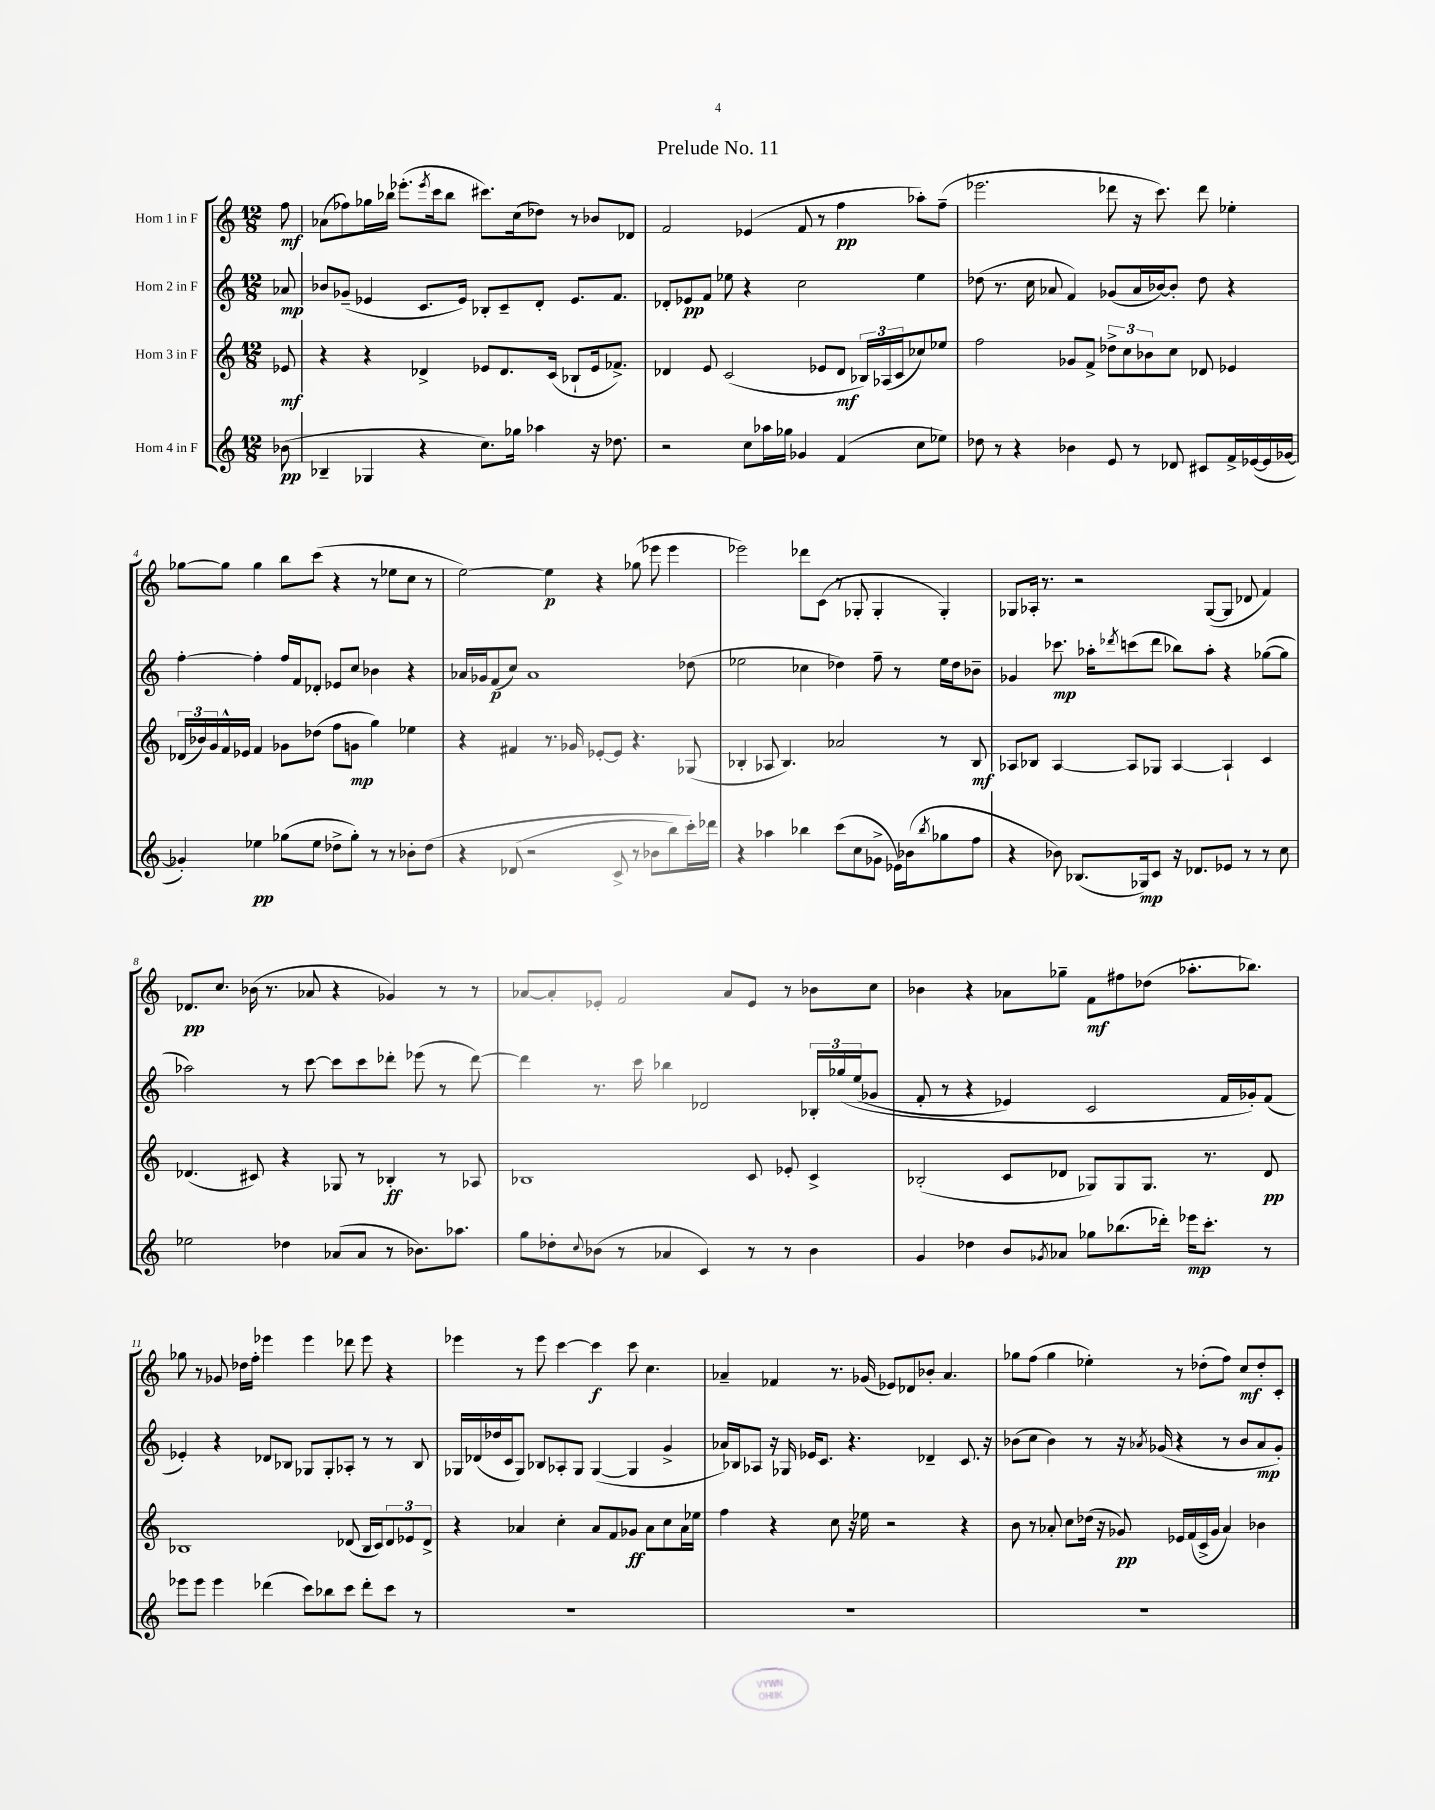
\header { title = "Prelude No. 11" }
<<
\new StaffGroup <<
\new Staff = "s0" \with { instrumentName = "Horn 1 in F" } {
    \clef treble \key c \major \numericTimeSignature \time 12/8 \partial 8
    f''8\mf |
    aes'8( fes''8) ges''16 bes''16 ees'''8.-.( \acciaccatura { ees'''8 } c'''16 bes''8 cis'''8.) c''16( des''8) r8 bes'8 des'8 |
    f'2 ees'4( f'8 r8 f''4\pp aes''8-.) f''8--( |
    ees'''2. des'''8 r16 c'''8.) des'''8 ees''4-. |
    ges''8~ ges''8 ges''4 b''8 c'''8( r4 r8 ees''8 c''8 r8 |
    e''2~) e''4\p r4 ges''8( ees'''8 ees'''4 |
    ees'''2) des'''8 c'8( r8 ges8-. ges4-. ges4-.) |
    ges8 aes16-. r8. r2 ges8~( ges8 des'8 f'4) |
    des'8.\pp c''8. bes'16( r8. aes'8 r4 ges'4) r8 r8 |
    aes'8~ aes'8-. ees'8-. f'2 aes'8 ees'8 r8 bes'8 c''8 |
    bes'4 r4 aes'8 ges''8-- f'8\mf fis''8 des''8( aes''8.-. bes''8.) |
    ges''8 r8 ges'8 des''16 f''16-. ees'''4 ees'''4 des'''8 ees'''8 r4 |
    ees'''4 r8 ees'''8 c'''4~ c'''4\f c'''8 c''4. |
    aes'4-- fes'4 r8. ges'16( ees'8) des'8 bes'8-. aes'4. |
    ges''8 f''8( ges''4 ees''4-.) r8 des''8-.( f''8) c''8\mf des''8-. c'8-. \bar "|." |
}
\new Staff = "s1" \with { instrumentName = "Horn 2 in F" } {
    \clef treble \key c \major \numericTimeSignature \time 12/8 \partial 8
    aes'8\mp |
    bes'8 ges'8--( ees'4 c'8. ees'16) bes8-. c'8-- d'8-. ees'8. f'8. |
    des'8-. ees'8\pp f'8 ees''8 r4 c''2 ees''4 |
    des''8( r8. c''16 aes'8 f'4) ges'8( aes'16 bes'16~) bes'8-. des''8 r4 |
    f''4~-. f''4-. f''16 f'16 des'8-. ees'8 c''8 bes'4 r4 |
    aes'16 ges'16 f'8\p( c''8) aes'1 des''8( |
    ees''2 ces''4 des''4) f''8-- r8 ees''16 des''16 bes'8-- |
    ges'4 ces'''8.\mp aes''16-. \acciaccatura { des'''8 } c'''8( des'''8 bes''8) aes''8-. r4 ges''8~( ges''8 |
    aes''2) r8 c'''8~ c'''8 c'''8 des'''8-. ees'''8( r8 des'''8~) |
    des'''4 r8. c'''16 bes''4 des'2 \tuplet 3/2 { bes16-. ges''16\( e''16( } ges'8 |
    f'8-. r8 r4 ees'4) c'2 f'16 ges'16-.\) f'8( |
    ees'4-.) r4 des'8 bes8 ges8 ges8-. aes8-. r8 r8 bes8 |
    ges16 des'16( des''16 c'16 ges8) bes8 aes8-. ges8 ges4~( ges4 g'4-> |
    aes'16) bes16 aes8 r16 ges16 ees'16 c'8. r4. des'4-- c'8. r16 |
    bes'8( c''8 bes'4) r8 r16 \acciaccatura { aes'8 } ges'16( r4 r8 bes'8 aes'8\mp ges'8-.) \bar "|." |
}
\new Staff = "s2" \with { instrumentName = "Horn 3 in F" } {
    \clef treble \key c \major \numericTimeSignature \time 12/8 \partial 8
    ees'8\mf |
    r4 r4 des'4-> ees'8 des'8. c'16( bes8-! ees'16 fes'8.->) |
    des'4 e'8 c'2( ees'8 des'8\mf \tuplet 3/2 { bes16) aes16( c'16 } ces''8) ees''8 |
    f''2 ges'8 f'8-> \tuplet 3/2 { des''8-> c''8 bes'8 } c''8 des'8 ees'4 |
    \tuplet 3/2 { des'16( bes'16) g'16 } f'16-^ ees'16 f'4 ges'8 des''8( f''8 g'8\mp g''4) ees''4 |
    r4 fis'4 r8. ges'16 ees'8~-. ees'8 r4. ges8( |
    bes4-. aes8 bes4.) aes'2 r8 bes8\mf |
    aes8 bes8 aes4~ aes8 ges8 aes4~ aes4-! c'4 |
    des'4.( cis'8) r4 ges8 r8 bes4-.\ff r8 aes8 |
    bes1 c'8 ees'8-. c'4-> |
    bes2-.( c'8 des'8 ges8) ges8 ges8. r8. des'8\pp |
    bes1 des'8( bes16 c'16) \tuplet 3/2 { des'8 ees'8 des'8-> } |
    r4 aes'4 c''4-. aes'8 f'8 ges'8\ff aes'8 c''8 aes'16 ees''16 |
    f''4 r4 c''8 r16 ees''16 r2 r4 |
    b'8 r8 aes'8-. c''8 des''16( r16 ges'8\pp) ees'16 f'16( c'16-> ges'16 aes'4) bes'4 \bar "|." |
}
\new Staff = "s3" \with { instrumentName = "Horn 4 in F" } {
    \clef treble \key c \major \numericTimeSignature \time 12/8 \partial 8
    bes'8\pp( |
    bes4-- ges4 r4 c''8.) ges''16 aes''4 r16 des''8. |
    r2 c''8 aes''16 ges''16 ges'4 f'4( c''8 ees''8) |
    des''8 r8 r4 bes'4 e'8 r8 des'8 cis'8 f'16-> ees'16~( ees'16 ges'16~ |
    ges'4-.) ees''4\pp ges''8( ees''8 des''8-> ges''8-.) r8 r8 bes'8-. des''8\( |
    r4 des'8( r2 c'8-> r8 bes'8 b''8) c'''16-.\) des'''16 |
    r4 aes''4 bes''4 c'''8( c''8 ges'8-> ees'16) bes'16( \acciaccatura { bes''8 } ges''8 f''8 |
    r4 bes'8) bes8.( ges16\mp) c'8 r16 des'8. ees'8 r8 r8 c''8 |
    ees''2 des''4 aes'8( aes'8 r8 bes'8.) aes''8. |
    g''8 des''8-. \appoggiatura { c''8 } bes'8( r8 aes'4 c'4) r8 r8 bes'4 |
    g'4 des''4 b'8 \acciaccatura { ges'8 } aes'8 ges''8 bes''8.( des'''16-.) ees'''16\mp c'''8.-. r8 |
    ees'''8 ees'''8 ees'''4 des'''4( c'''8) bes''8 c'''8 des'''8-. c'''8 r8 |
    R1. |
    R1. |
    R1. \bar "|." |
}
>>
>>
